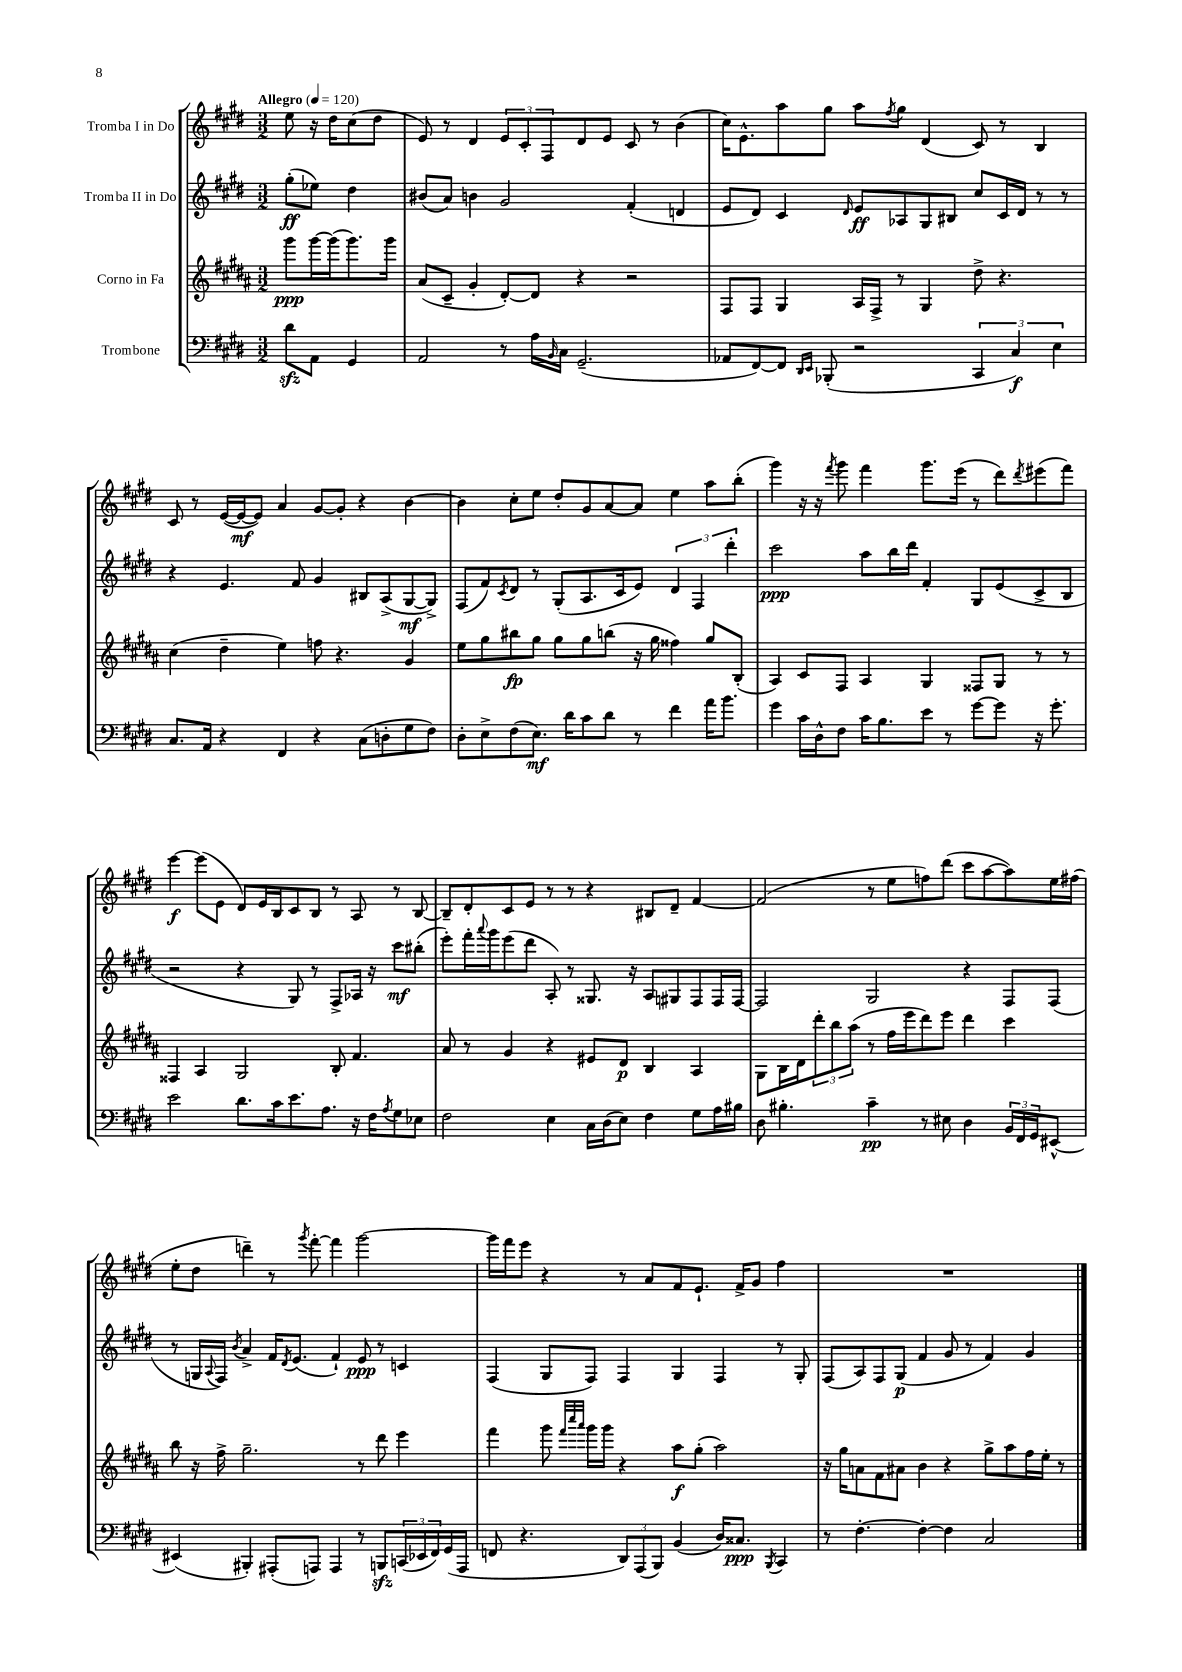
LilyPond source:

<<
\new StaffGroup <<
\new Staff = "s0" \with { instrumentName = "Tromba I in Do" } {
    \clef treble \key e \major \numericTimeSignature \time 3/2 \partial 2 \tempo "Allegro" 4 = 120
    e''8 r16 dis''16 cis''8( dis''8 |
    e'8) r8 dis'4 \tuplet 3/2 { e'8 cis'8-. fis8 } dis'8 e'8 cis'8 r8 b'4( |
    cis''16) e'8.-^ a''8 gis''8 a''8 \acciaccatura { fis''8 } gis''8 dis'4( cis'8) r8 b4 |
    cis'8 r8 e'16~( e'16~\mf e'8) a'4 gis'8~ gis'8-. r4 b'4~ |
    b'4 cis''8-. e''8 dis''8-. gis'8 a'8~ a'8 e''4 a''8 b''8-.( |
    gis'''4) r16 r16 \acciaccatura { fis'''8 } gis'''8 fis'''4 gis'''8. e'''16( r8 dis'''8) \acciaccatura { dis'''8 } eis'''8( fis'''8) |
    e'''4~\f e'''8( e'8 dis'8) e'16 b16 cis'8 b8 r8 a8 r8 b8~ |
    b8-- dis'8-. cis'8 e'8 r8 r8 r4 bis8 dis'8-- fis'4~ |
    fis'2( r8 e''8 f''8) dis'''8( cis'''8 a''8~ a''8) e''16 fis''16( |
    e''8-. dis''8 d'''4--) r8 \acciaccatura { gis'''8 } fis'''8~-. fis'''4 gis'''2~ |
    gis'''16 fis'''16 e'''8 r4 r8 a'8 fis'8 e'8.-! fis'16-> gis'8 fis''4 |
    R1. \bar "|." |
}
\new Staff = "s1" \with { instrumentName = "Tromba II in Do" } {
    \clef treble \key e \major \numericTimeSignature \time 3/2 \partial 2
    gis''8-.\ff( ees''8) dis''4 |
    bis'8( a'8) b'4 gis'2 fis'4-.( d'4 |
    e'8 dis'8) cis'4 \grace { dis'16 } e'8\ff aes8 gis8 bis8 cis''8 cis'16 dis'16 r8 r8 |
    r4 e'4. fis'8 gis'4 bis8 a8->( gis8~\mf gis8->) |
    fis8( fis'8) \acciaccatura { cis'8 } dis'8 r8 gis8-.( a8. cis'16 e'8) \tuplet 3/2 { dis'4 fis4 dis'''4-. } |
    cis'''2\ppp a''8 b''16 dis'''16 fis'4-. gis8 e'8( cis'8-> b8 |
    r2 r4 gis8) r8 fis8-> aes16 r16 cis'''8\mf bis''8-.( |
    e'''8-.) fis'''16-. \appoggiatura { a'''8 } gis'''16 e'''8( dis'''8 a8-.) r8 gisis8. r16 a8 gis8 fis8 fis16 fis16~ |
    fis2 gis2 r4 fis8 fis8( |
    r8 g16 \appoggiatura { a8 } fis16) \acciaccatura { b'8 } a'4-> fis'16 \acciaccatura { dis'8 } e'8.( fis'4-!) e'8\ppp r8 c'4 |
    fis4( gis8 fis8) fis4 gis4 fis4 r8 gis8-. |
    fis8( a8) fis8 gis8\p( fis'4 gis'8 r8 fis'4) gis'4 \bar "|." |
}
\new Staff = "s2" \with { instrumentName = "Corno in Fa" } {
    \clef treble \key b \major \numericTimeSignature \time 3/2 \partial 2
    gis'''8\ppp gis'''16~ gis'''16( gis'''8.) gis'''16 |
    ais'8( cis'8-- gis'4-. dis'8~-.) dis'8 r4 r2 |
    fis8 fis8 gis4 ais16 fis16-> r8 gis4 dis''8-> r4. |
    cis''4( dis''4-- e''4) f''8 r4. gis'4 |
    e''8 gis''8 bis''8\fp gis''8 gis''8 gis''8 b''8( r16 gis''16 fisis''4) gis''8 b8-.( |
    ais4) cis'8 fis8 ais4 gis4 fisis8 gis8 r8 r8 |
    fisis4 ais4 gis2 b8-. fis'4. |
    ais'8 r8 gis'4 r4 eis'8 dis'8\p b4 ais4 |
    gis8 b16 dis'16 \tuplet 3/2 { dis'''8-. b''8 ais''8( } r8 fis''16 e'''16 dis'''8) e'''8 dis'''4 cis'''4 |
    b''8 r16 fis''16-> gis''2.-- r8 dis'''8 e'''4 |
    fis'''4 gis'''8 \grace { fis'''32 cis''''32 ais'''32 } gis'''16 gis'''16 r4 ais''8\f gis''8-.( ais''2) |
    r16 gis''16 a'8 fis'8 ais'8 b'4 r4 gis''8-> ais''8 fis''16 e''16-. r8 \bar "|." |
}
\new Staff = "s3" \with { instrumentName = "Trombone" } {
    \clef bass \key e \major \numericTimeSignature \time 3/2 \partial 2
    dis'8\sfz a,8 gis,4 |
    a,2 r8 a16 \grace { b,16 } cis16 gis,2.--( |
    aes,8 fis,8~) fis,8 \grace { dis,16 e,16 } bes,,8-.( r2 \tuplet 3/2 { cis,4 cis4\f) e4 } |
    cis8. a,16 r4 fis,4 r4 cis8( d8-. gis8 fis8) |
    dis8-. e8-> fis8( e8.\mf) dis'16 cis'8 dis'8 r8 fis'4 a'16 b'8. |
    gis'4 cis'16 dis16-^ fis8 cis'16 b8. e'8 r8 gis'8~ gis'8 r16 gis'8.-. |
    e'2 dis'8. cis'16 e'8. a8. r16 fis16 \acciaccatura { a8 } gis8 ees8 |
    fis2 e4 cis16 dis16( e8) fis4 gis8 a16 bis16 |
    dis8 bis4.-. cis'4--\pp r8 eis8 dis4 \tuplet 3/2 { b,16 fis,16 gis,16 } eis,8~-^ |
    eis,4( bis,,4-.) ais,,8-.( a,,8) a,,4 r8 b,,8\sfz \tuplet 3/2 { c,16( ees,16 fis,16) } gis,16( a,,16 |
    f,8 r4. \tuplet 3/2 { dis,8) a,,8( b,,8) } b,4( dis16) cisis8.\ppp \acciaccatura { b,,8 } cis,4 |
    r8 fis4.~-. fis4~-. fis4 cis2 \bar "|." |
}
>>
>>
\layout { \context { \Score \remove "Bar_number_engraver" } }
